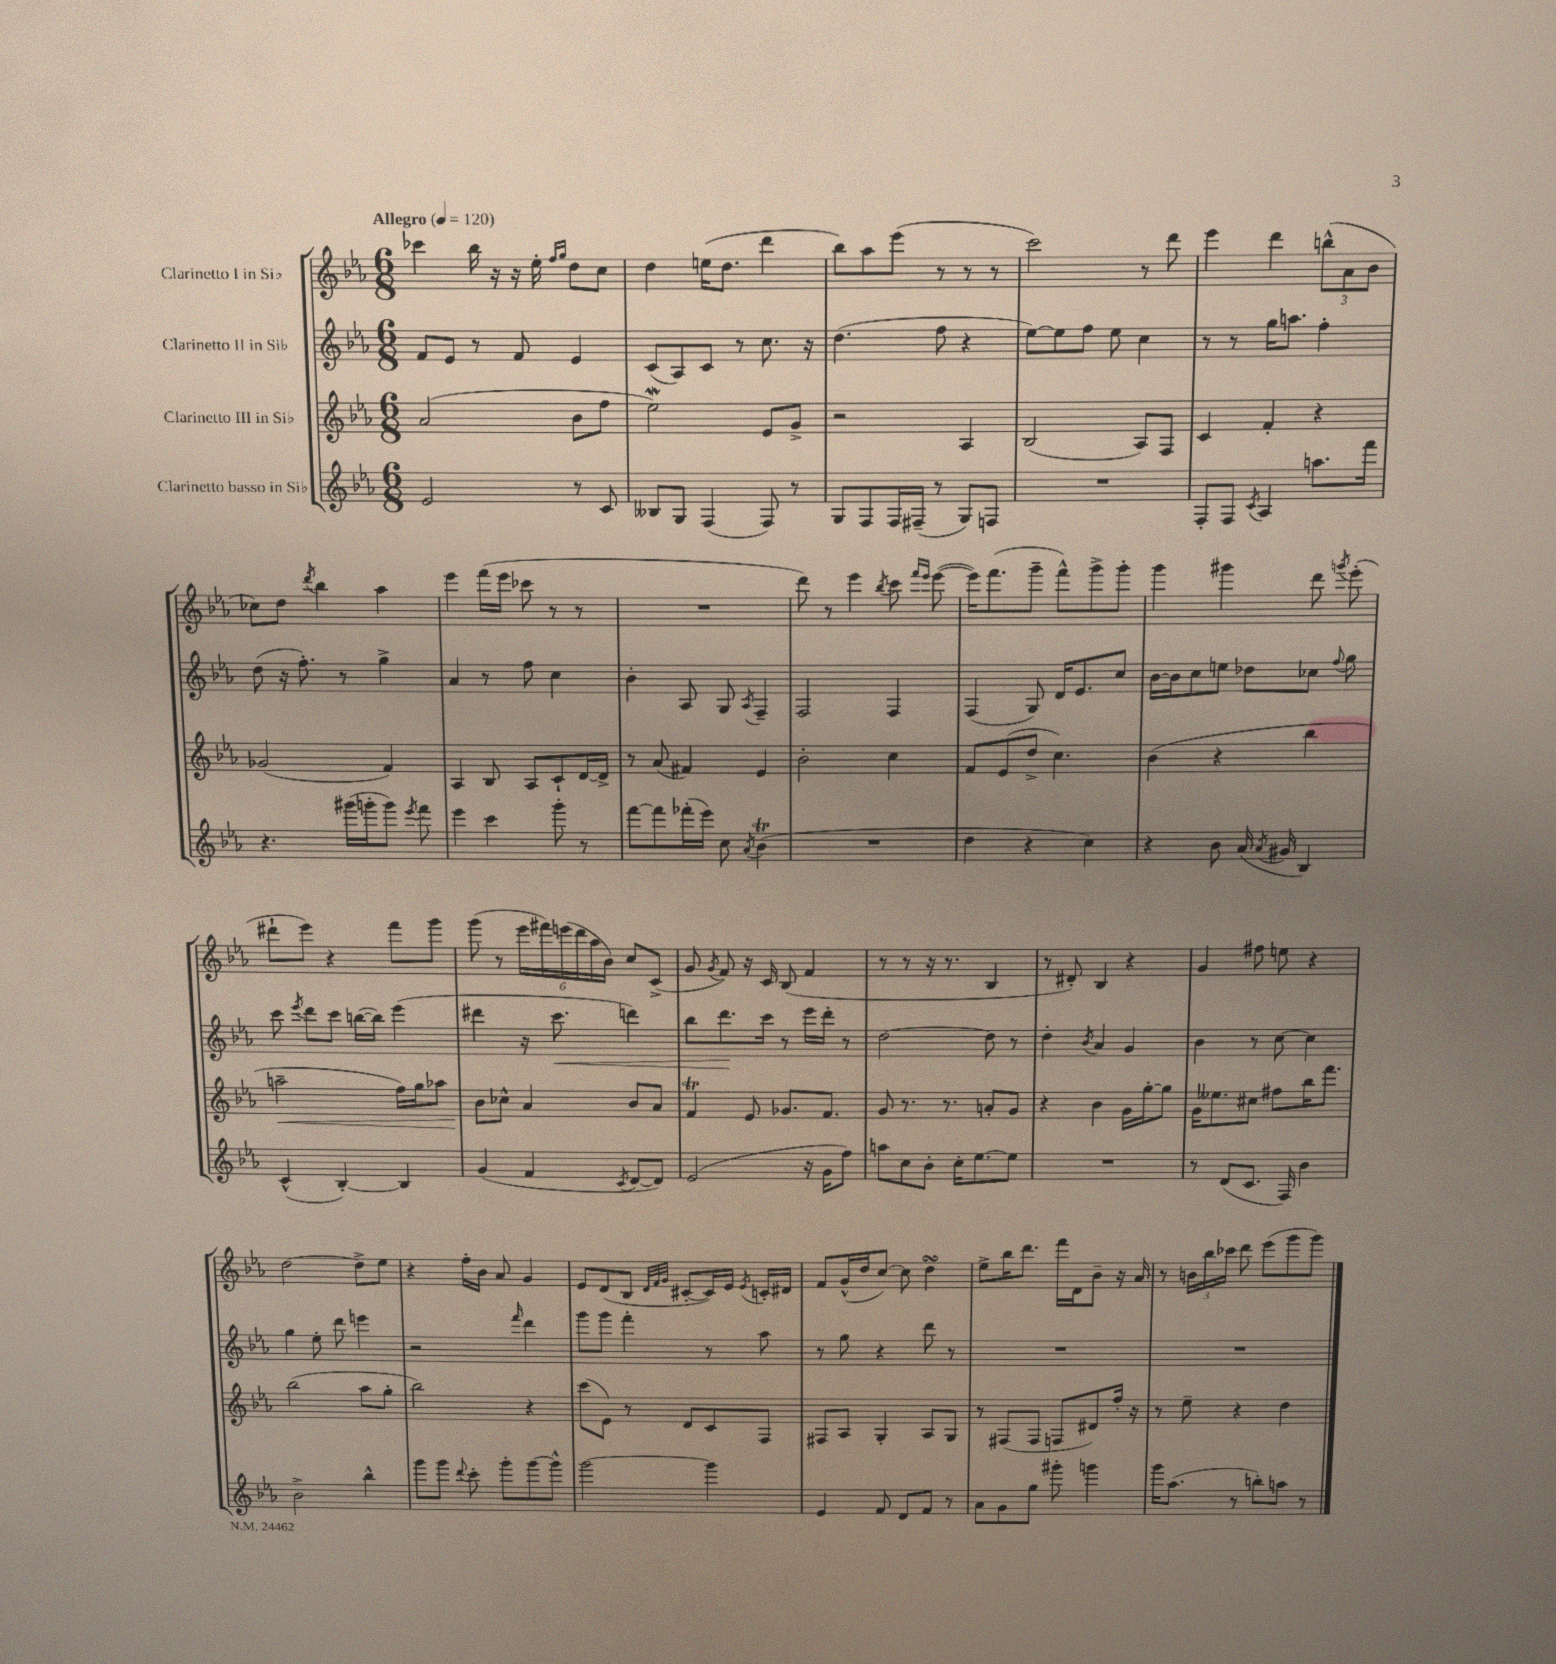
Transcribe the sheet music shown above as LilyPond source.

<<
\new StaffGroup <<
\new Staff = "s0" \with { instrumentName = "Clarinetto I in Sib" } {
    \clef treble \key ees \major \numericTimeSignature \time 6/8 \tempo "Allegro" 4 = 120
    \autoBeamOff ces'''4 bes''16 r16 r16 ees''16-. \grace { f''16[ g''16] } d''8[ c''8] |
    d''4 e''16[( d''8.] d'''4 |
    bes''8[) aes''8 ees'''8]( r8 r8 r8 |
    c'''2) r8 d'''8 |
    ees'''4 d'''4 \tuplet 3/2 { b''8[-^( aes'8 bes'8] } |
    ces''8[) d''8] \acciaccatura { d'''8 } bes''4 aes''4 |
    ees'''4 f'''16[( ees'''16] ces'''8 r8 r8 |
    R2. |
    d'''8) r8 ees'''4 \acciaccatura { bes''8 } c'''8 \grace { f'''16[ ees'''16] } ees'''8~( |
    ees'''16[) f'''8.( g'''8]-- f'''8[-^) g'''8-> g'''8]-. |
    g'''4 gis'''4 d'''8 \acciaccatura { g'''8 } ees'''8-.( |
    dis'''8[-! ees'''8]) r4 f'''8[ g'''8] |
    g'''8( r8 \tuplet 6/4 { ees'''16[ fis'''16) e'''16( d'''16 aes''16 bes'16]) } c''8[ c'8]->( |
    g'8 \acciaccatura { g'8 } f'8) r16 c'16 bes8( f'4 |
    r8 r8 r16 r8. bes4 |
    r8 dis'8-.) bes4 r4 |
    g'4 fis''8 e''8 r4 |
    d''2~ d''8[-> ees''8] |
    r4 f''16[-. bes'16] aes'8 g'4 |
    ees'8[ d'8( bes8] \grace { d'32[ f'32 g'32] } cis'8[~-. cis'16) ees'16] \acciaccatura { ees'8 } c'16[-. dis'16] |
    f'8[ g'16-^( d''16 c''8]~) c''8 d''4\turn |
    ees''8[-> bes''16 d'''8.] f'''16[ d'16 bes'8]-- r16 aes'16 |
    r8 \tuplet 3/2 { b'16[ bes''16 ces'''16] } d'''8 ees'''8[( g'''8 g'''8]) \bar "|." |
}
\new Staff = "s1" \with { instrumentName = "Clarinetto II in Sib" } {
    \clef treble \key ees \major \numericTimeSignature \time 6/8
    \autoBeamOff f'8[ ees'8] r8 f'8 ees'4 |
    c'8[( aes8) c'8] r8 c''8. r16 |
    d''4.( f''8 r4 |
    ees''8[~) ees''8 f''8] ees''8 c''4 |
    r8 r8 g''16[ a''8.] f''4-. |
    d''8( r16 f''8.-.) r8 g''4-> |
    aes'4 r8 f''8 c''4 |
    bes'4-. aes8 g8 \acciaccatura { aes8 } f4-- |
    f2 f4 |
    f4( g8) d'16[ ees'8. c''8] |
    bes'16[~ bes'16 c''8 e''8] des''8[ ces''8] \appoggiatura { f''8 } g''8 |
    c'''8 \acciaccatura { ees'''8 } d'''8[ c'''8] b''16[~( b''16]) ees'''4( |
    dis'''4 r16 c'''8.\< d'''4) |
    bes''8[ d'''8.\! c'''16] r8 ees'''16[ d'''16]-. r8 |
    d''2~ d''8 r8 |
    d''4-. \acciaccatura { bes'8 } aes'4 g'4 |
    bes'4 r8 c''8~ c''4 |
    g''4 ees''8-. d'''8 e'''4 |
    r2 \grace { f'''16 } d'''4 |
    g'''8[ g'''8] f'''4-. r8 aes''8 |
    r8 g''8 r4 d'''8 r8 |
    R2. |
    R2. \bar "|." |
}
\new Staff = "s2" \with { instrumentName = "Clarinetto III in Sib" } {
    \clef treble \key ees \major \numericTimeSignature \time 6/8
    \autoBeamOff aes'2( bes'8[ f''8] |
    ees''2\mordent) ees'8[ g'8]-> |
    r2 aes4 |
    bes2( aes8[) f8] |
    c'4 f'4-. r4 |
    ges'2( f'4) |
    aes4 bes8 aes8[ c'8-! d'16~ d'16]-> |
    r8 aes'8( fis'4) ees'4 |
    bes'2-. c''4 |
    f'8[ ees'8( d''8]-> c''4.) |
    bes'4( r4 bes''4 |
    a''2--\< f''16[) g''16 aes''8] |
    bes'8[\! ces''8]-^ aes'4 bes'8[ aes'8] |
    f'4\trill ees'8 ges'8.[ f'8.] |
    g'8 r8. r8. a'8[-. g'8] |
    r4 bes'4 g'16[ g''16~-. g''8] |
    g'16[ eeses''8. cis''8] fis''8[ bes''16 f'''8.] |
    bes''2( aes''8[ g''8]-. |
    bes''2) r4 |
    c'''8[( ees'8]) r8 d'8[ c'8 f8] |
    fis8[ aes8] g4-. aes8[ g8] |
    r8 fis8[( fis8] f8[ dis'8) f''16]-. r16 |
    r8 ees''8-- r4 d''4 \bar "|." |
}
\new Staff = "s3" \with { instrumentName = "Clarinetto basso in Sib" } {
    \clef treble \key ees \major \numericTimeSignature \time 6/8
    \autoBeamOff ees'2 r8 c'8 |
    beses8[ g8] f4( f8) r8 |
    g8[ f8 f16 fis16]--( r8 g8[) f8] |
    R2. |
    f8[-. f8] \acciaccatura { c'8 } aes4 a''8.[ f'''16] |
    r4. gis'''16[( g'''16-. g'''8]) \acciaccatura { ees'''8 } f'''8 |
    ees'''4 c'''4 g'''8-. r8 |
    f'''8[~ f'''8 fes'''16-.( ees'''16]) c''8 \acciaccatura { aes'8 } bes'4\trill( |
    R2. |
    d''4 r4 c''4) |
    r4 bes'8 aes'16( \acciaccatura { aes'8 } gis'16 bes4) |
    c'4-^( bes4~-.) bes4 |
    g'4( f'4 \acciaccatura { c'8 } d'8[~ d'8]) |
    ees'2( r16 g'16[ f''8]) |
    a''8[ c''8 bes'8]-. c''16[-. ees''8.~ ees''8] |
    R2. |
    r8 d'8[( c'8.] f16) bes'4 |
    bes'2-> bes''4-^ |
    g'''8[ g'''8] \appoggiatura { d'''8 } c'''8-. g'''8[-. g'''8~ g'''8]-^ |
    g'''2~ g'''4 |
    ees'4 f'8 d'8[ f'8] r8 |
    aes'8[ g'8 g''8] gis'''8-. g'''4 |
    g'''16[ aes''8.]( r8 b''8[-.) a''8] r8 \bar "|." |
}
>>
>>
\layout { \context { \Score \remove "Bar_number_engraver" } }
